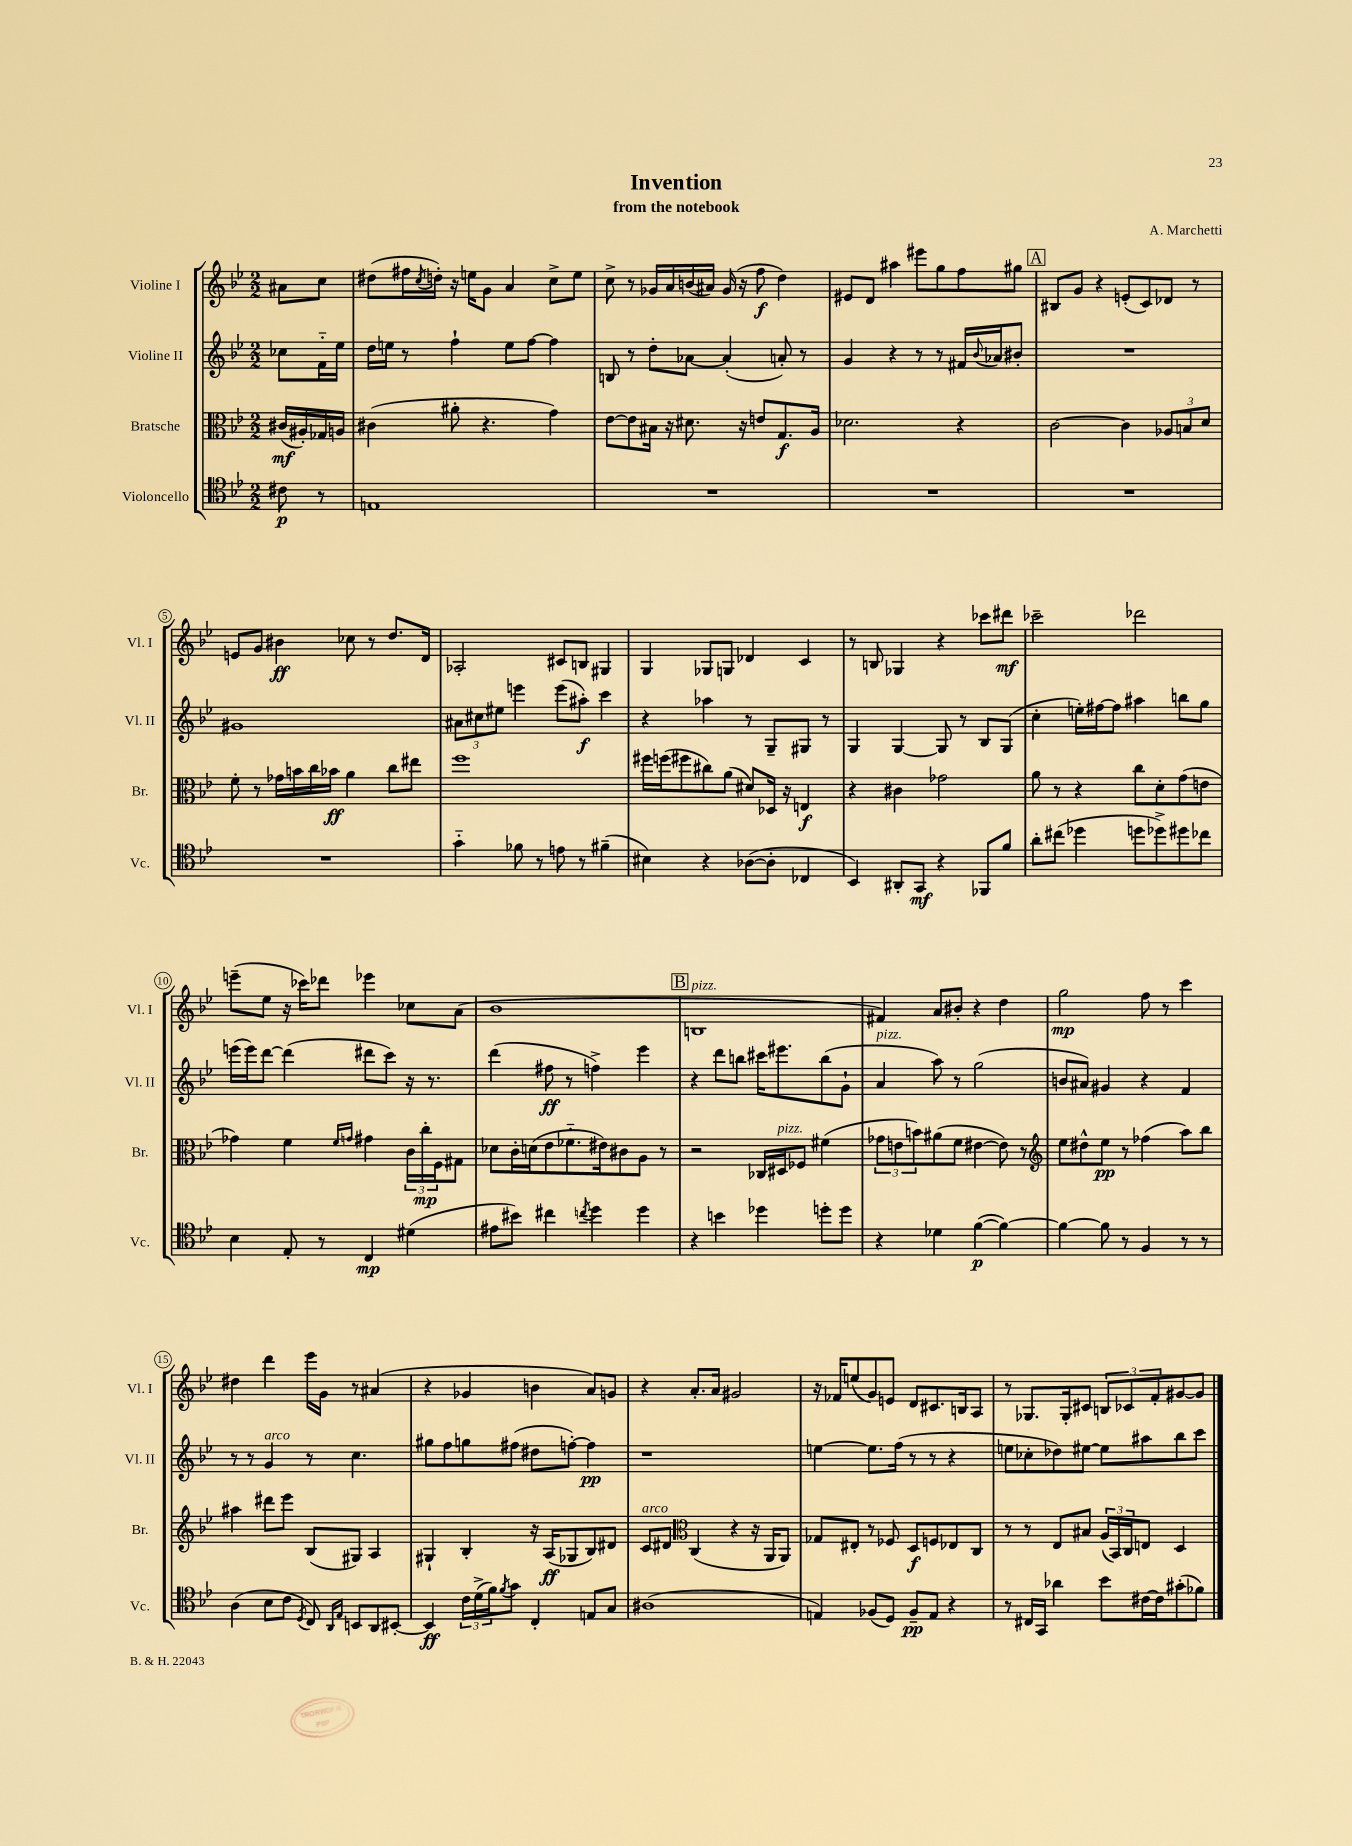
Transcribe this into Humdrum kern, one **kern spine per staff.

**kern	**kern	**kern	**kern
*staff4	*staff3	*staff2	*staff1
*clefC4	*clefC3	*clefG2	*clefG2
*k[b-e-]	*k[b-e-]	*k[b-e-]	*k[b-e-]
*M2/2	*M2/2	*M2/2	*M2/2
8c#	(16c#	8cc-	8a#
.	16A#')	.	.
8r	16G-	16f'~	8cc
.	16A	16ee-	.
=	=	=	=
1E	(4c#	16dd	(8dd#
.	.	16ee	.
.	.	8r	16ff#
.	.	.	8qcc
.	.	.	16dd')
.	8a#'	4ff`	16r
.	.	.	16ee
.	4.r	.	8g
.	.	8ee	4a
.	.	[8ff	.
.	4g)	4ff]	8cc^
.	.	.	8ee
=	=	=	=
1r	[8e-	8B	8cc^
.	8e-]	8r	8r
.	16B#	8dd'	16g-
.	16r	.	16a
.	8.d#	[8a-	(16b
.	.	.	16a#)
.	.	(4a-']	(16g-
.	16r	.	16r
.	8e	.	8ff
.	8.G	8a')	4dd)
.	.	8r	.
.	16A	.	.
=	=	=	=
1r	2.d-	4g	8e#
.	.	.	8d
.	.	4r	4aa#
.	.	8r	8eee#
.	.	8r	8gg
.	4r	16f#	8ff
.	.	8qqb-	.
.	.	16a-	.
.	.	8b#'	8gg#
=	=	=	=
1r	[2c	1r	8B#
.	.	.	8g
.	.	.	4r
.	4c]	.	(8e'
.	.	.	8c)
.	12A-	.	8d-
.	12B	.	.
.	.	.	8r
.	12d	.	.
=	=	=	=
1r	8f'	1g#	8e
.	8r	.	8g
.	16g-	.	4b#
.	16b	.	.
.	16cc	.	.
.	16b-	.	.
.	4a	.	8cc-
.	.	.	8r
.	8cc	.	8.dd
.	8ee#	.	.
.	.	.	16d
=	=	=	=
4g'~	1ff	12a#	2A-'
.	.	12cc#	.
.	.	12ee#	.
8f-	.	4eee	.
8r	.	.	.
8e	.	(8eee	8c#
8r	.	8aa#')	8B
(4f#~	.	4ccc	4G#
=	=	=	=
4B#)	16ff#	4r	4G
.	(16ff	.	.
.	8ff#	.	.
4r	8cc#)	4aa-	8G-
.	(8a	.	8G
([8A-	8d#)	8r	4d-
8A-']	16D-	8G~	.
.	16r	.	.
4C-	4E	8G#	4c
.	.	8r	.
=	=	=	=
4BB-)	4r	4G	8r
.	.	.	8B
8AA#'	4c#	[4G	4G-
8GG	.	.	.
4r	2g-	8G]	4r
.	.	8r	.
8FF-	.	8B-	8ccc-
8f	.	(8G	8ddd#
=	=	=	=
8a'	8a	4cc'	2ccc-~
(8cc#	8r	.	.
4dd-	4r	16ee')	.
.	.	[16ff#	.
.	.	8ff#]	.
8dd	8cc	4aa#	2ddd-
8dd-^)	8d'	.	.
8dd#	(8g	8bb	.
8cc-	8e	8gg	.
=	=	=	=
4B-	4g-)	(16eee	(8eee~
.	.	16eee)	.
.	.	[8ddd	8ee-
8E-'	4f	(4ddd]	16r
.	.	.	16ccc-)
8r	.	.	8ddd-
.	16qqf	.	.
.	16qqg	.	.
4C	4g#	8ddd#	4eee-
.	.	8ccc)	.
(4d#	24c	16r	8cc-
.	24cc'	.	.
.	.	8.r	.
.	24F	.	.
.	8G#	.	(8a
=	=	=	=
8e#	8d-	(4ddd	1b-
8b#)	16c'	.	.
.	(16d	.	.
4cc#	8e-	8ff#	.
.	8.f-'~	8r	.
8qcc	.	.	.
4dd	.	4ff^)	.
.	16e#)	.	.
.	8c#	.	.
4dd	8A	4eee-	.
.	8r	.	.
=	=	=	=
4r	2r	4r	1B
4b	.	8ddd	.
.	.	8bb	.
4dd-	16C-	16ccc#	.
.	16D#	8.eee#	.
.	8F-	.	.
8dd'	(4f#	(8bb	.
8dd	.	8g`	.
=	=	=	=
4r	12g-	4a	4f#)
.	12e	.	.
.	12b)	.	.
4d-	(8a#	8aa)	8a
.	8f	8r	8b#'
([4f	[4e#	(2gg	4r
4f_)	8e#])	.	4dd
.	8r	.	.
=	=	=	=
*	*clefG2	*	*
4f_	8ee-	8b	2gg
.	8dd#^^	8a#)	.
8f]	8ee-	4g#	.
8r	8r	.	.
4F	(4ff-	4r	8ff
.	.	.	8r
8r	8aa)	4f	4ccc
8r	8bb-	.	.
=	=	=	=
(4A	4aa#	8r	4dd#
.	.	8r	.
8B-	8ddd#	4g	4ddd
8c	8eee-	.	.
8qD	.	.	.
8C)	(8B-	8r	16eee-
.	.	.	16g
16qqAA	.	.	.
16qqE-	.	.	.
8BB	8G#)	4.cc	8r
8AA	4A	.	(4a#
[8BB#'	.	.	.
=	=	=	=
4BB#]	4G#`	8gg#	4r
.	.	8ff	.
24c	4B-'	8gg	4g-
(24d^	.	.	.
24f)	.	.	.
8qf	.	.	.
8g	.	(8ff#	.
4C'	16r	8dd#	4b
.	(16A	.	.
.	8G-	[8ff')	.
8E	8B-)	4ff]	8a)
8G	8d#	.	8g
=	=	=	=
(1A#	8c	1r	4r
.	8d#	.	.
*	*clefC3	*	*
.	(4C	.	8.a'
.	.	.	16a
.	4r	.	2g#
.	16r	.	.
.	16AA	.	.
.	8AA)	.	.
=	=	=	=
4E)	8G-	[4ee	16r
.	.	.	16f-
.	8E#'	.	(8ee
(8F-	8r	8.ee]	8g)
8D)	8F-	.	8e
.	.	(16ff	.
8F-~	8D	8r	8d
8E	8F	8r	8.c#
4r	8E-	4r	.
.	.	.	16B
.	8C	.	8A
=	=	=	=
8r	8r	8ee	8r
16C#	8r	8cc-'	8.G-
16GG	.	.	.
4a-	8E-	8dd-)	.
.	.	.	16G-'
.	8B#	[8ee#	8c#
8b-	(24A	8ee#]	12B
.	24BB-)	.	.
.	24C	.	12c-
[16c#	8E	8aa#	.
.	.	.	12f'
16c#]	.	.	.
(8g#'	4D	8bb-	[8g#
8f-)	.	8ccc	8g#]
==	==	==	==
*-	*-	*-	*-
